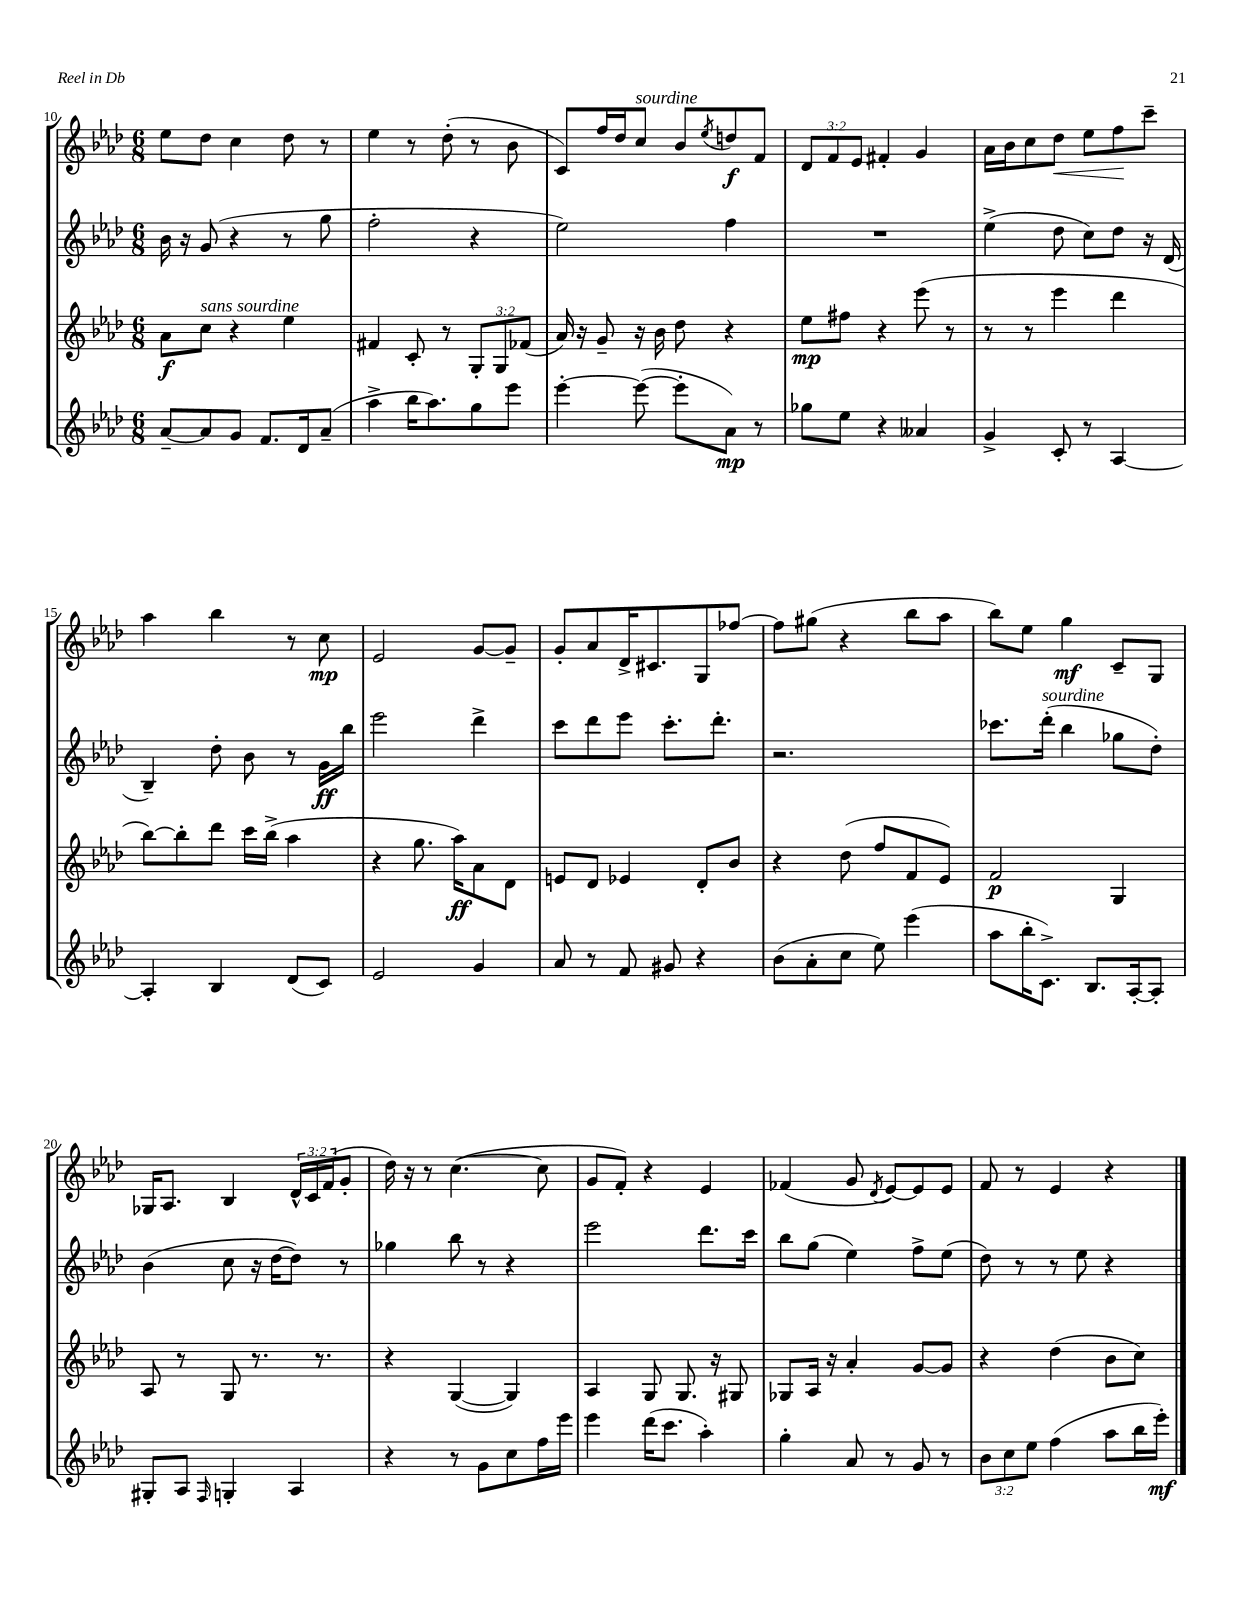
<<
\new StaffGroup <<
\new Staff = "s0" {
    \clef treble \key aes \major \numericTimeSignature \time 6/8 \override Staff.TupletNumber.text = #tuplet-number::calc-fraction-text
    ees''8 des''8 c''4 des''8 r8 |
    ees''4 r8 des''8-.( r8 bes'8 |
    c'8) f''16 des''16 c''8^\markup { \italic "sourdine" } bes'8 \acciaccatura { ees''8 } d''8\f f'8 |
    \tuplet 3/2 { des'8 f'8 ees'8 } fis'4-. g'4 |
    aes'16 bes'16 c''8 des''8\< ees''8 f''8\! c'''8-- |
    aes''4 bes''4 r8 c''8\mp |
    ees'2 g'8~ g'8-- |
    g'8-. aes'8 des'16-> cis'8. g8 fes''8~ |
    fes''8 gis''8( r4 bes''8 aes''8 |
    bes''8) ees''8 g''4\mf c'8-- g8 |
    ges16 aes8. bes4 \tuplet 3/2 { des'16-^ c'16 f'16( } g'8-. |
    des''16) r16 r8 c''4.~( c''8 |
    g'8 f'8-.) r4 ees'4 |
    fes'4( g'8 \acciaccatura { des'8 } ees'8~) ees'8 ees'8 |
    f'8 r8 ees'4 r4 \bar "|." |
}
\new Staff = "s1" {
    \clef treble \key aes \major \numericTimeSignature \time 6/8
    bes'16 r16 g'8( r4 r8 g''8 |
    f''2-. r4 |
    ees''2) f''4 |
    R2. |
    ees''4->( des''8 c''8) des''8 r16 des'16( |
    bes4--) des''8-. bes'8 r8 g'16\ff bes''16 |
    ees'''2 des'''4-> |
    c'''8 des'''8 ees'''8 c'''8.-. des'''8.-. |
    r2. |
    ces'''8. des'''16-.^\markup { \italic "sourdine" }( bes''4 ges''8 des''8-.) |
    bes'4( c''8 r16 des''16~ des''8) r8 |
    ges''4 bes''8 r8 r4 |
    ees'''2 des'''8. c'''16 |
    bes''8 g''8( ees''4) f''8-> ees''8( |
    des''8) r8 r8 ees''8 r4 \bar "|." |
}
\new Staff = "s2" {
    \clef treble \key aes \major \numericTimeSignature \time 6/8 \override Staff.TupletNumber.text = #tuplet-number::calc-fraction-text
    aes'8\f c''8^\markup { \italic "sans sourdine" } r4 ees''4 |
    fis'4 c'8-. r8 \tuplet 3/2 { g8-. g8 fes'8( } |
    aes'16) r16 g'8-- r16 bes'16 des''8 r4 |
    ees''8\mp fis''8 r4 ees'''8( r8 |
    r8 r8 ees'''4 des'''4 |
    bes''8~) bes''8-. des'''8 c'''16 bes''16->( aes''4 |
    r4 g''8. aes''16\ff) aes'8 des'8 |
    e'8 des'8 ees'4 des'8-. bes'8 |
    r4 des''8( f''8 f'8 ees'8) |
    f'2\p g4 |
    aes8 r8 g8 r8. r8. |
    r4 g4~( g4) |
    aes4 g8 g8. r16 gis8 |
    ges8 aes16 r16 aes'4-. g'8~ g'8 |
    r4 des''4( bes'8 c''8) \bar "|." |
}
\new Staff = "s3" {
    \clef treble \key aes \major \numericTimeSignature \time 6/8 \override Staff.TupletNumber.text = #tuplet-number::calc-fraction-text
    aes'8~-- aes'8 g'8 f'8. des'16 aes'8--( |
    aes''4-> bes''16 aes''8.) g''8 ees'''8 |
    ees'''4~-. ees'''8~( ees'''8-. aes'8\mp) r8 |
    ges''8 ees''8 r4 aeses'4 |
    g'4-> c'8-. r8 aes4~ |
    aes4-. bes4 des'8( c'8) |
    ees'2 g'4 |
    aes'8 r8 f'8 gis'8 r4 |
    bes'8( aes'8-. c''8 ees''8) ees'''4( |
    aes''8 bes''16-. c'8.->) bes8. aes16~-. aes8-. |
    gis8-. aes8 \grace { f16 } g4-. aes4 |
    r4 r8 g'8 c''8 f''16 ees'''16 |
    ees'''4 des'''16( c'''8. aes''4-.) |
    g''4-. aes'8 r8 g'8 r8 |
    \tuplet 3/2 { bes'8 c''8 ees''8 } f''4( aes''8 bes''16 ees'''16-.\mf) \bar "|." |
}
>>
>>
\layout { \context { \Score currentBarNumber = #10 } }
